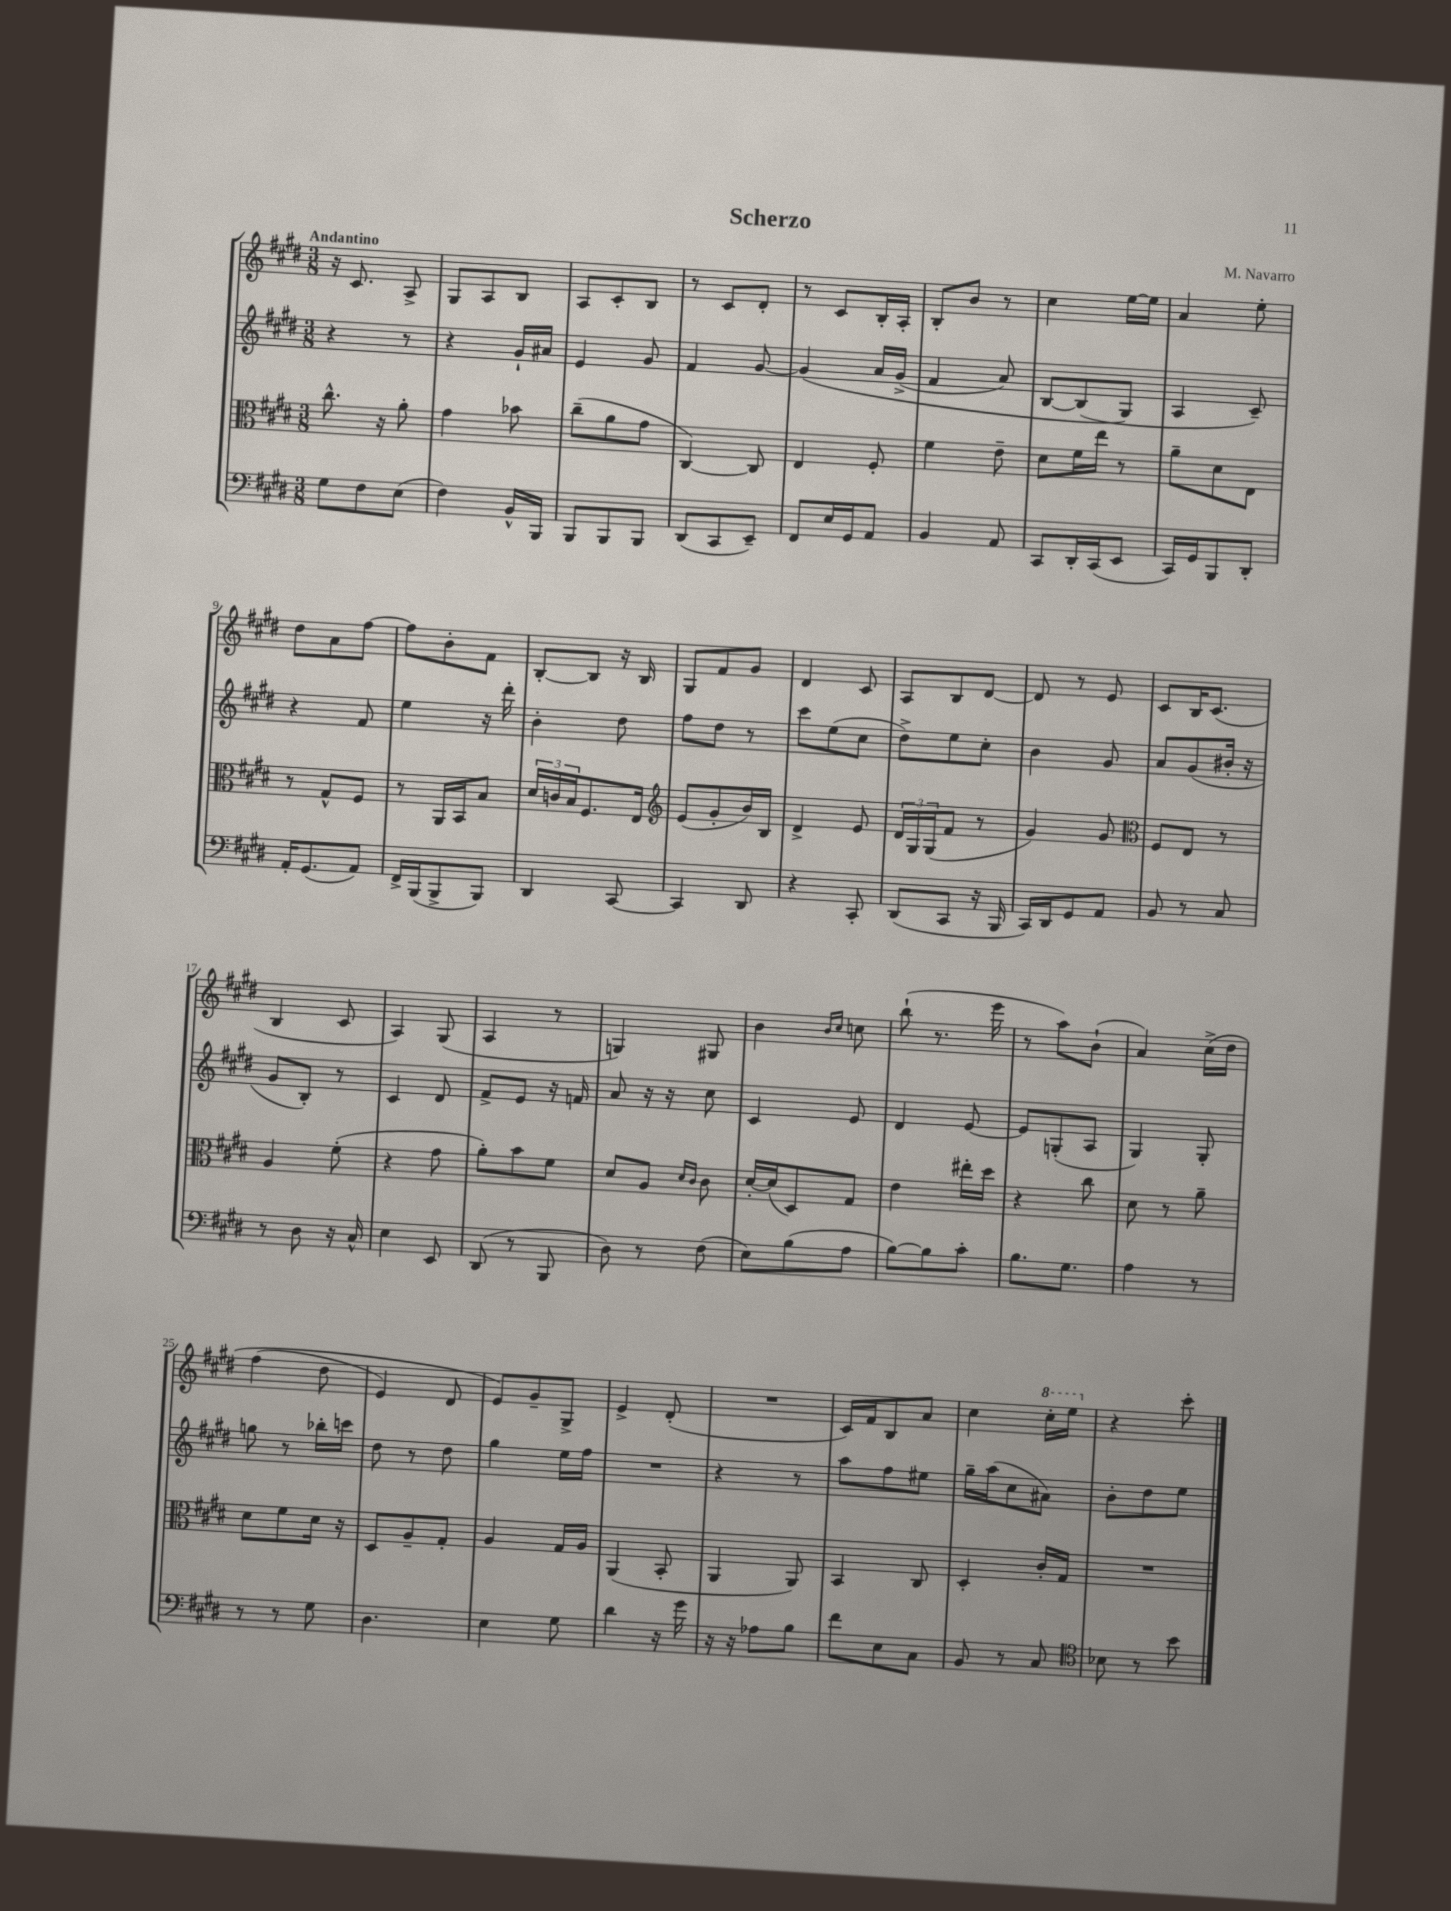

**kern	**kern	**kern	**kern
*staff4	*staff3	*staff2	*staff1
*clefF4	*clefC3	*clefG2	*clefG2
*k[f#c#g#d#]	*k[f#c#g#d#]	*k[f#c#g#d#]	*k[f#c#g#d#]
*M3/8	*M3/8	*M3/8	*M3/8
8G#\L	8.cc#^^\	4r	16r
.	.	.	8.c#/
8F#\	.	.	.
.	16r	.	.
(8E\J	8a'\	8r	8A^/
=	=	=	=
4F#\)	4g#\	4r	8G#/L
.	.	.	8A/
16BB^^/LL	8b-\	16g#`/LL	8B/J
16BBB/JJ	.	16a#/JJ	.
=	=	=	=
8BBB/L	(8cc#~\L	4e/	8A/L
8BBB/	8a\	.	8c#'/
8BBB/J	8g#\J	8g#/	8B/J
=	=	=	=
(8DD#/L	[4C#/)	4f#/	8r
8CC#/	.	.	8c#/L
8EE~/J)	8C#/]	[8g#/	8d#'/J
=	=	=	=
8FF#/L	4E/	&(4g#/]	8r
16E/L	.	.	8c#/L
16GG#/J	.	.	.
8AA/J	8F#'/	16a/LL	16B'/L
.	.	(16g#^/JJ	16A'/JJ
=	=	=	=
4BB/	4f#\	4f#/	8B'/L
.	.	.	8b/J
8AA/	8e~\	8a/)	8r
=	=	=	=
8CC#/L	8d#\L	[8B/L	4cc#\
16DD#'/L	16f#\L	(8B/]	.
(16CC#/J	16ee\JJ	.	.
8EE/J	8r	8G#/J&)	[16ee\LL
.	.	.	16ee\]JJ
=	=	=	=
16CC#/LL)	8a~\L	4A/	4a/
16GG#/J	.	.	.
8BBB/	8d#\	.	.
8DD#'/J	8E\J	8c#~/)	8ee'\
=	=	=	=
16AA'/LK	8r	4r	8dd#\L
(8.GG#/	.	.	.
.	8G#^^/L	.	8a\
8AA/J)	8F#/J	8f#/	[8ff#\J
=	=	=	=
16FF#^/LL	8r	4ee\	8ff#\]L
(16BBB/J	.	.	.
8BBB^/	16AA/LL	.	8b'\
.	16BB/J	.	.
8BBB/J)	8B/J	16r	8f#\J
.	.	16ddd#'\	.
=	=	=	=
4DD#/	24d#/LL	4b'\	[8B'/L
.	24c/	.	.
.	24B/J	.	.
.	8.F#/	.	8B/]J
[8CC#/	.	8dd#\	16r
.	16E/Jk	.	16B/
=	=	=	=
*	*clefG2	*	*
4CC#/]	(8e/L	8ff#\L	8G#/L
.	8g#'/	8dd#\J	8f#/
8DD#/	16b/L)	8r	8g#/J
.	16B/JJ	.	.
=	=	=	=
4r	4d#^/	8ccc#\L	4d#/
.	.	(8ee\	.
8CC#'/	8e/	8cc#\J	8c#/
=	=	=	=
(8DD#/L	24d#/LL	8dd#^\L)	8A/L
.	24G#/	.	.
.	(24G#/J	.	.
8CC#/J	8f#/J	8ee\	8B/
16r	8r	8cc#'\J	[8d#/J
16BBB/	.	.	.
=	=	=	=
16CC#/LL)	4g#/)	4b\	8d#/]
16DD#/J	.	.	.
8GG#/	.	.	8r
8AA/J	8g#/	8g#/	8e/
=	=	=	=
*	*clefC3	*	*
8BB/	8F#/L	8a/L	8c#/L
8r	8E/J	(8g#/	16B/K
.	.	.	(8.c#/J
8C#/	8r	16b#'/Jk	.
.	.	16r	.
=	=	=	=
8r	4A/	8g#/L	4B/
8D#\	.	8B'/J)	.
16r	(8f#'\	8r	8c#/
16C#^^/	.	.	.
=	=	=	=
4E\	4r	4c#/	4A/)
8EE/	8g#\	8d#/	(8G#/
=	=	=	=
(8DD#/	8a'\L)	8f#^/L	4A/
8r	8b\	8e/J	.
8BBB/	8f#\J	16r	8r
.	.	16f/	.
=	=	=	=
8D#\)	8d#/L	8a/	4G/)
8r	8A/J	16r	.
.	.	16r	.
.	16qqd#/LL	.	.
.	16qqc#/JJ	.	.
(8F#\	8c#\	8cc#\	8G#/
=	=	=	=
8E\L)	[16d#'/LL	4c#/	4b\
.	(16d#/]J	.	.
(8B\	8D#/)	.	.
.	.	.	16qqb/LL
.	.	.	16qqcc#/JJ
8A\J	8G#/J	8e/	8cc\
=	=	=	=
[8B\L)	4e\	4d#/	(8bb`\
8B\]	.	.	8.r
8c#'\J	16ee#'\LL	[8e/	.
.	16dd#\JJ	.	16eee\
=	=	=	=
8.B\L	4r	8e/]L	8r
.	.	(8G'/	8aa\L)
8.G#\J	.	.	.
.	8cc#\	8A/J	(8b`\J
=	=	=	=
4A\	8d#\	4G#/)	4a/)
.	8r	.	.
8r	8a~\	8G#'/	&(16cc#^\LL
.	.	.	16dd#\JJ
=	=	=	=
8r	8d#\L	8gg\	(4ff#\
8r	8f#\	8r	.
8G#\	16d#\Jk	16bb-'\LL	8dd#\
.	16r	16ccc\JJ	.
=	=	=	=
4.D#\	8D#/L	8dd#\	4e/)
.	8A~/	8r	.
.	8G#'/J	8dd#\	8d#/
=	=	=	=
4E\	4A/	4gg#\	8e/L&)
.	.	.	8g#~/
8G#\	16G#/LL	16ee\LL	8G#^/J
.	16A/JJ	16ff#\JJ	.
=	=	=	=
4d#\	(4AA/	4.r	4e^/
16r	8BB'/	.	(8d#'/
16g#\	.	.	.
=	=	=	=
16r	4AA/	4r	4.r
16r	.	.	.
8A-\L	.	.	.
8B\J	8AA/)	8r	.
=	=	=	=
8f#\L	4BB/	8aa\L	16c#/LL)
.	.	.	16f#/J
8E\	.	8ff#\	8B/
8C#\J	8C#/	8ee#\J	8a/J
=	=	=	=
8BB/	4D#'/	16gg#~\LL	4cc#\
.	.	(16aa\J	.
8r	.	8cc#\	.
8C#/	16c#'/LL	8a#\J)	16ccc#'\LL
.	16G#/JJ	.	16eee\JJ
=	=	=	=
*clefC4	*	*	*
8B-\	4.r	8b'\L	4r
8r	.	8dd#\	.
8b\	.	8ee\J	8ccc#'\
==	==	==	==
*-	*-	*-	*-
